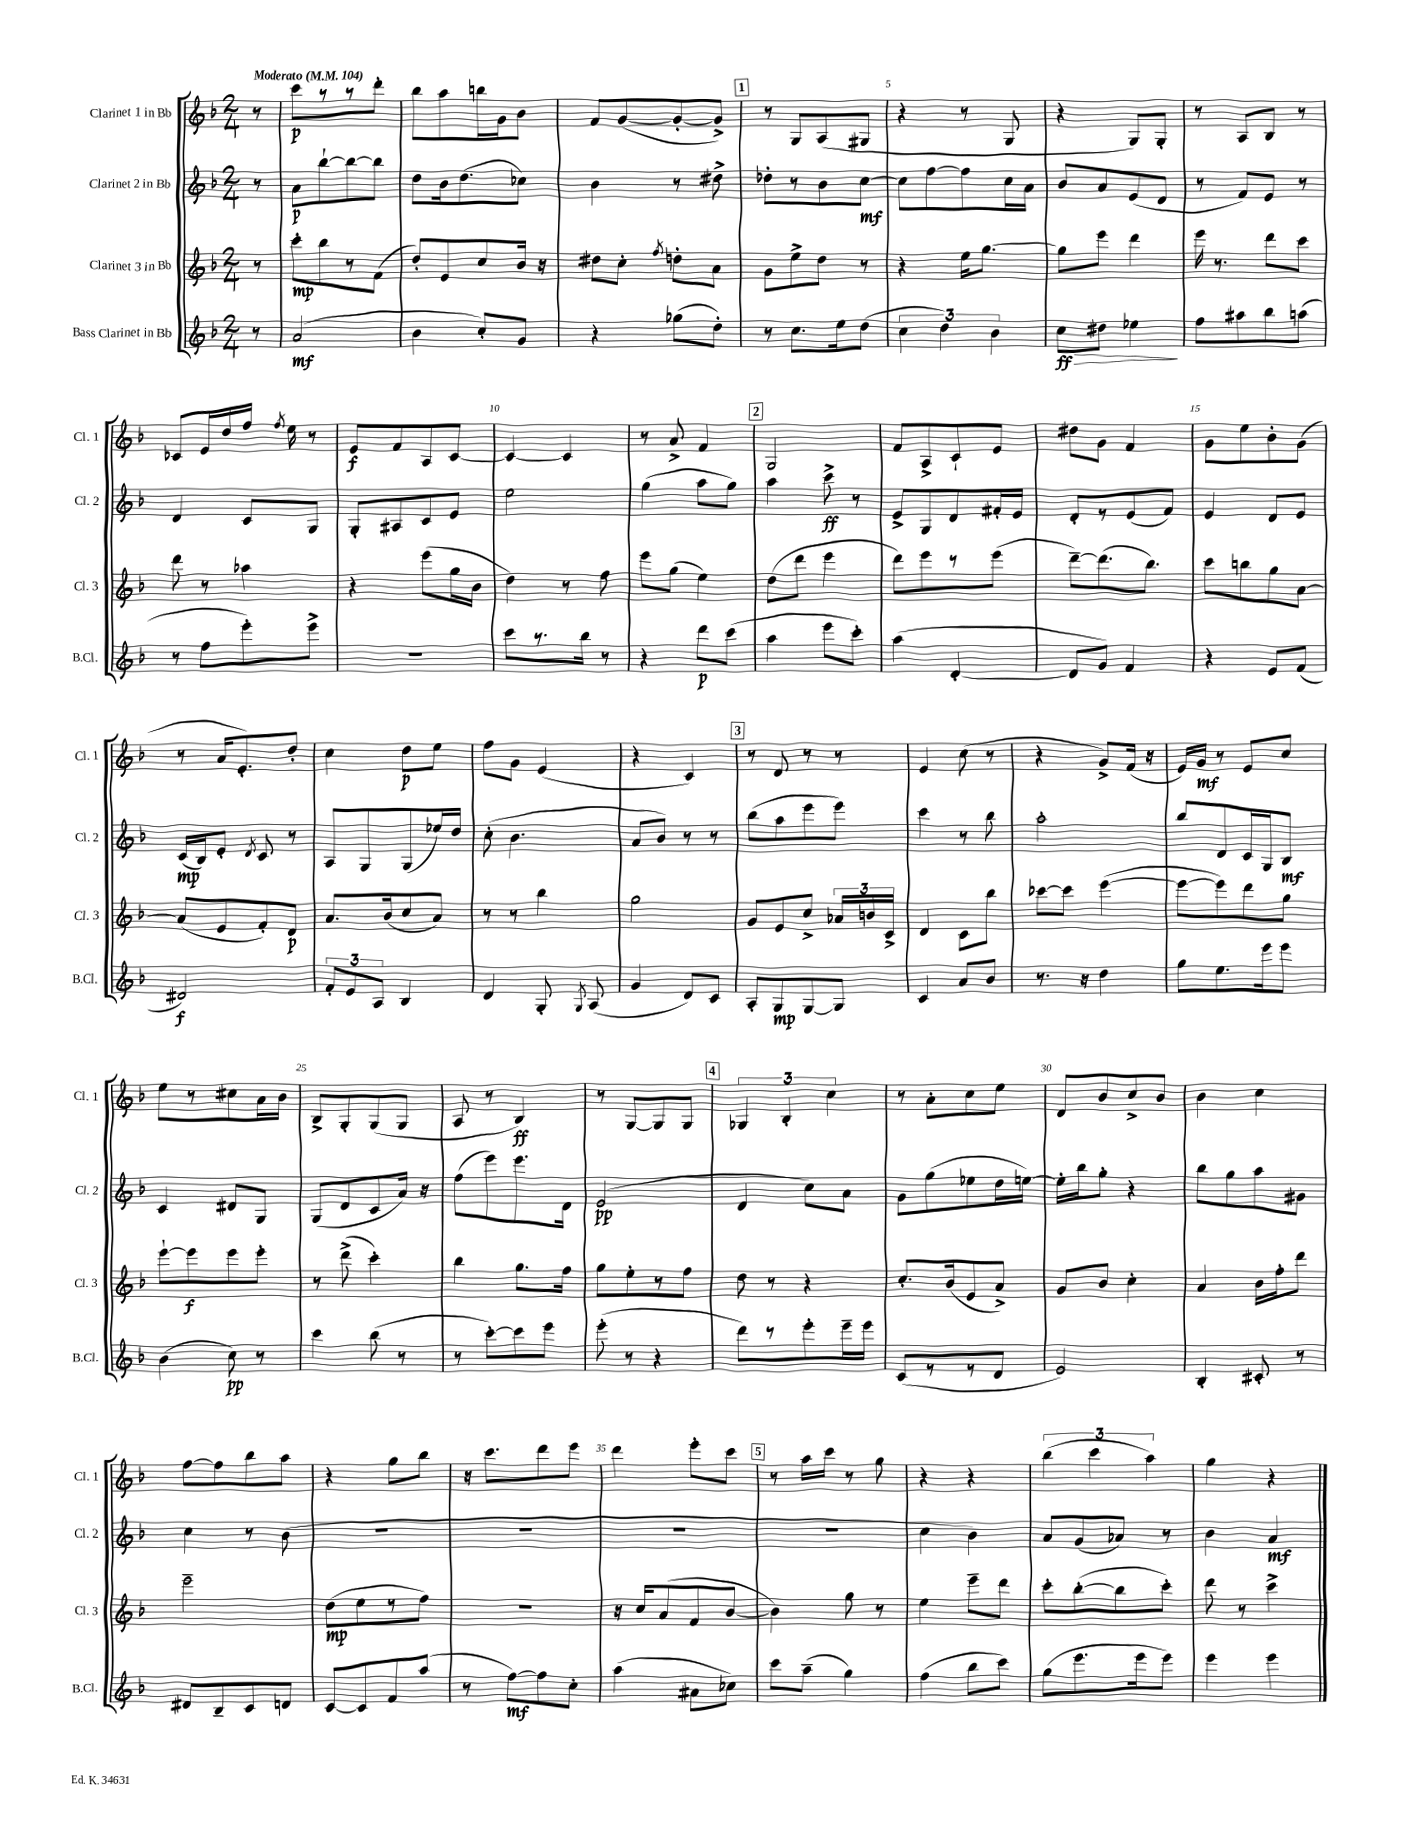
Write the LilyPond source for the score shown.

<<
\new StaffGroup <<
\new Staff = "s0" \with { instrumentName = "Clarinet 1 in Bb" shortInstrumentName = "Cl. 1" } {
    \clef treble \key f \major \numericTimeSignature \time 2/4 \partial 8 \tempo "Moderato" 4 = 104
    \autoBeamOff r8 |
    c'''8[\p r8 r8 d'''8]-. |
    bes''8[ a''8 b''16 g'16 bes'8] |
    f'8[ g'8~( g'8~-. g'8]->) |
    \mark \markup { \box "1" } r8 g8[ a8( gis8] |
    r4 r8 g8 |
    r4 g8[) g8]-. |
    r8 a8[ bes8] r8 |
    ces'8[ e'16 d''16 f''16] \acciaccatura { f''8 } e''16 r8 |
    e'8[\f f'8 a8 c'8]~ |
    c'4~ c'4 |
    r8 a'8-> f'4 |
    \mark \markup { \box "2" } g2 |
    f'8[ a8-> c'8-! e'8] |
    dis''8[ g'8] f'4 |
    g'8[ e''8 bes'8-. g'8]( |
    r8 a'16[ e'8.-.) d''8]-. |
    c''4 d''8[\p e''8] |
    f''8[ g'8] e'4( |
    r4 c'4) |
    \mark \markup { \box "3" } r8 d'8 r8 r8 |
    e'4 c''8( r8 |
    r4 g'8[->) f'16]( r16 |
    e'16[) g'16]\mf r8 e'8[ c''8] |
    e''8[ r8 cis''8 a'16 bes'16] |
    bes8[-> g8-. g8( g8] |
    a8 r8 bes4\ff) |
    r8 g8[~ g8 g8] |
    \mark \markup { \box "4" } \tuplet 3/2 { ges4 bes4-. c''4 } |
    r8 a'8[-. c''8 e''8] |
    d'8[ bes'8 c''8-> bes'8] |
    bes'4 c''4 |
    f''8[~ f''8 bes''8 a''8] |
    r4 g''8[ bes''8] |
    r16 c'''8.[ d'''8 e'''8] |
    d'''4 e'''8[-. c'''8] |
    \mark \markup { \box "5" } r8 a''16[ c'''16] r8 g''8 |
    r4 r4 |
    \tuplet 3/2 { bes''4( c'''4 a''4) } |
    g''4 r4 \bar "|." |
}
\new Staff = "s1" \with { instrumentName = "Clarinet 2 in Bb" shortInstrumentName = "Cl. 2" } {
    \clef treble \key f \major \numericTimeSignature \time 2/4 \partial 8
    \autoBeamOff r8 |
    a'8[\p bes''8~-! bes''8~ bes''8] |
    d''8[ bes'16 d''8.( ces''8]) |
    bes'4 r8 dis''8-> |
    \mark \markup { \box "1" } des''8[-. r8 bes'8 c''8]~\mf |
    c''8[ f''8~ f''8 c''16 a'16] |
    bes'8[ a'8 e'8( d'8] |
    r8 f'8[) e'8] r8 |
    d'4 c'8[ g8] |
    g8[-. ais8 c'8 e'8] |
    e''2 |
    g''4( a''8[ g''8]) |
    \mark \markup { \box "2" } a''4 c'''8->\ff r8 |
    e'8[-> g8 d'8 fis'16-. e'16] |
    d'8[-. r8 e'8( f'8]) |
    e'4 d'8[ e'8] |
    c'16[\mp( bes16) e'8]-. \acciaccatura { d'8 } c'8 r8 |
    a8[ g8 g8( ees''16) d''16] |
    c''8-.( bes'4. |
    a'8[ bes'8]) r8 r8 |
    \mark \markup { \box "3" } bes''8[( a''8 e'''8 e'''8]) |
    c'''4 r8 bes''8 |
    a''2-. |
    bes''8[ d'8 c'16 g16 bes8]\mf |
    c'4 dis'8[ g8] |
    g8[( d'8 c'8 a'16]) r16 |
    f''8[( e'''8) e'''8. d'16] |
    e'2\pp( |
    \mark \markup { \box "4" } d'4 c''8[) a'8] |
    g'8[ g''8( ees''8 d''16 e''16]~) |
    e''16[-. bes''16 g''8]-. r4 |
    bes''8[ g''8 a''8 gis'8] |
    c''4 r8 bes'8( |
    r2 |
    r2 |
    R2 |
    \mark \markup { \box "5" } R2 |
    c''4 bes'4) |
    a'8[ g'8( aes'8]) r8 |
    bes'4 a'4\mf \bar "|." |
}
\new Staff = "s2" \with { instrumentName = "Clarinet 3 in Bb" shortInstrumentName = "Cl. 3" } {
    \clef treble \key f \major \numericTimeSignature \time 2/4 \partial 8
    \autoBeamOff r8 |
    c'''8[-.\mp bes''8 r8 f'8]( |
    d''8[-.) e'8 c''8 bes'16] r16 |
    dis''8[ c''8]-. \acciaccatura { f''8 } d''8[-. a'8] |
    \mark \markup { \box "1" } g'8[ e''8-> d''8] r8 |
    r4 e''16[ g''8.]~ |
    g''8[ e'''8] d'''4 |
    e'''16 r8. d'''8[ c'''8] |
    d'''8 r8 aes''4 |
    r4 e'''8[( g''16 bes'16] |
    d''4) r8 f''8 |
    e'''8[ g''8]( e''4) |
    \mark \markup { \box "2" } d''8[( d'''8] e'''4 |
    d'''8[) e'''8 r8 e'''8]( |
    d'''8[~--) d'''8.( bes''8.]) |
    c'''8[ b''8 g''8 a'8]~ |
    a'8[( e'8 f'8-.) d'8]\p |
    a'8.[ bes'16( c''8 a'8]) |
    r8 r8 bes''4 |
    g''2 |
    \mark \markup { \box "3" } g'8[ e'8 c''8]-> \tuplet 3/2 { aes'16[ b'16 c'16]-> } |
    d'4 c'8[ bes''8] |
    ces'''8[~ ces'''8] e'''4~( |
    e'''8[~ e'''8) d'''8 g''8] |
    e'''8[~-! e'''8\f e'''8 e'''8]-. |
    r8 d'''8->( c'''4-.) |
    bes''4 g''8.[ f''16] |
    g''8[ e''8-. r8 f''8] |
    \mark \markup { \box "4" } d''8 r8 r4 |
    c''8.[-. bes'16( e'8 a'8]->) |
    g'8[ bes'8] c''4-. |
    a'4 bes'16[ f''16-. d'''8] |
    e'''2-- |
    d''8[\mp( e''8 r8 f''8]) |
    R2 |
    r16 c''16[ a'8( f'8 bes'8]~ |
    \mark \markup { \box "5" } bes'4) g''8 r8 |
    e''4 e'''8[-- d'''8] |
    c'''8[-. bes''8~-.( bes''8 c'''8]-.) |
    d'''8 r8 c'''4-> \bar "|." |
}
\new Staff = "s3" \with { instrumentName = "Bass Clarinet in Bb" shortInstrumentName = "B.Cl." } {
    \clef treble \key f \major \numericTimeSignature \time 2/4 \partial 8
    \autoBeamOff r8 |
    a'2\mf( |
    bes'4 c''8[-.) g'8] |
    r4 ges''8[( d''8]-.) |
    \mark \markup { \box "1" } r8 c''8.[ e''16 d''8]( |
    \tuplet 3/2 { c''4 d''4) bes'4 } |
    c''8[\ff\> dis''8] ees''4\! |
    f''8[ ais''8 bes''8 a''8]( |
    r8 f''8[ e'''8-.) e'''8]-> |
    R2 |
    c'''8[ r8. bes''16] r8 |
    r4 d'''8[\p c'''8]( |
    \mark \markup { \box "2" } a''4 e'''8[ c'''8]-.) |
    a''4( d'4~-. |
    d'8[ g'8]) f'4 |
    r4 e'8[ f'8]( |
    dis'2\f) |
    \tuplet 3/2 { f'8[-. e'8 a8] } bes4 |
    d'4 g8-. \acciaccatura { g8 } a8( |
    g'4 d'8[) c'8] |
    \mark \markup { \box "3" } a8[-. g8\mp g8~ g8] |
    c'4 a'8[ bes'8] |
    r8. r16 d''4 |
    g''8[ e''8. e'''16 e'''8] |
    bes'4( c''8\pp) r8 |
    c'''4 bes''8( r8 |
    r8 c'''8[~-.) c'''8 e'''8] |
    e'''8-.( r8 r4 |
    \mark \markup { \box "4" } d'''8[) r8 e'''8-. e'''16-- e'''16] |
    c'8[( r8 r8 d'8] |
    e'2) |
    bes4-. cis'8-. r8 |
    dis'8[ bes8-- c'8 d'8] |
    c'8[~ c'8 f'8 a''8]( |
    r8 f''8[~\mf) f''8 c''8]-. |
    a''4( ais'8[ ces''8]) |
    \mark \markup { \box "5" } c'''8[ a''8]--( g''4) |
    f''4( bes''8[ c'''8]) |
    g''8[( e'''8. e'''16 e'''8]) |
    e'''4 e'''4 \bar "|." |
}
>>
>>
\layout { \context { \Score \override BarNumber.break-visibility = ##(#f #t #t) barNumberVisibility = #(every-nth-bar-number-visible 5) } }
